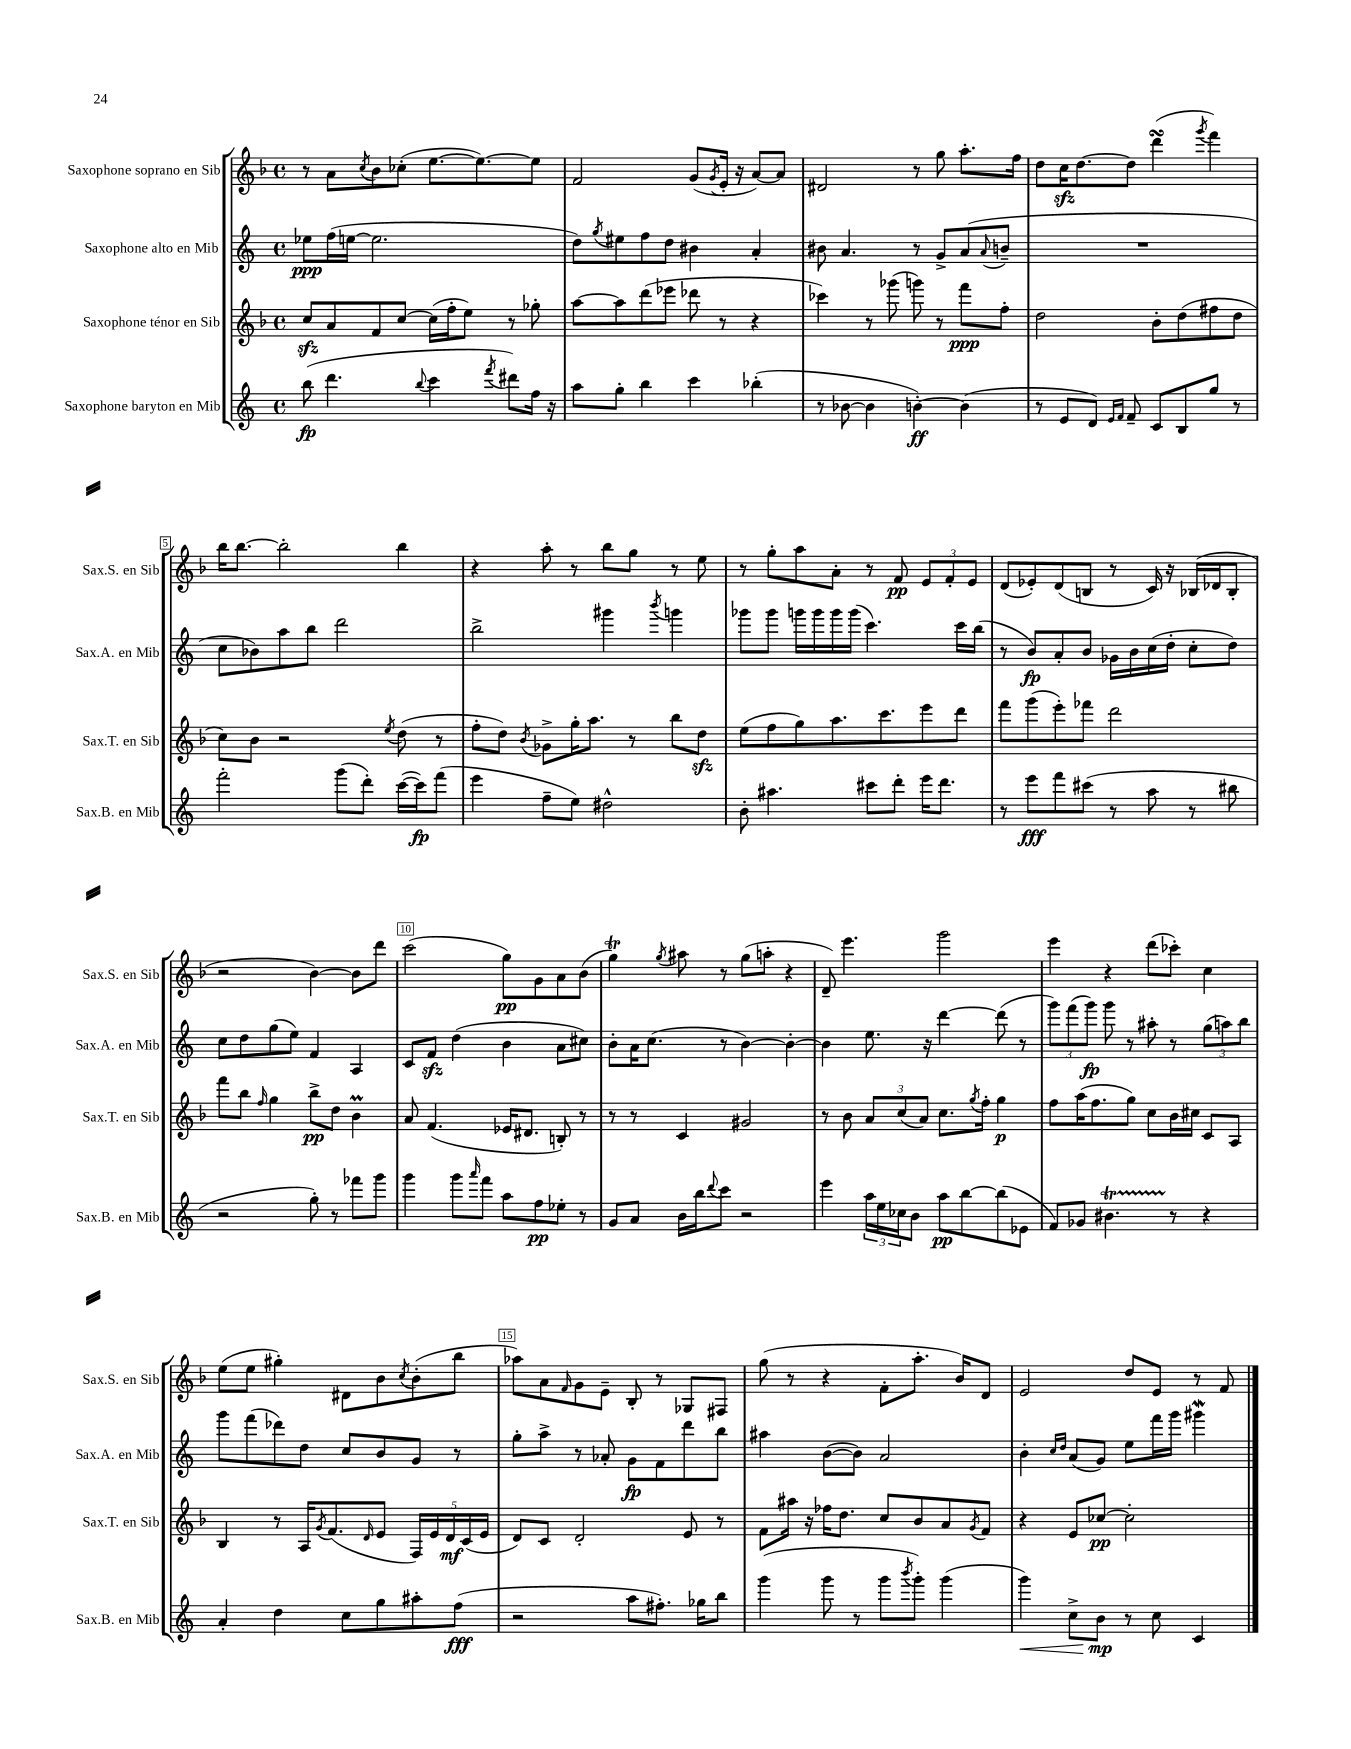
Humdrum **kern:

**kern	**kern	**kern	**kern
*staff4	*staff3	*staff2	*staff1
*clefG2	*clefG2	*clefG2	*clefG2
*k[]	*k[b-]	*k[]	*k[b-]
*M4/4	*M4/4	*M4/4	*M4/4
*met(c)	*met(c)	*met(c)	*met(c)
(8bb	8cc	8ee-	8r
4.ddd	8a	(16ff	8a
.	.	[16ee	.
.	.	.	8qcc
.	8f	2.ee]	8b-
.	[8cc	.	(8cc-'
8qqbb	.	.	.
4ccc	(16cc]	.	[8.ee
.	16ff'	.	.
.	8ee)	.	.
.	.	.	8.ee_)
8qfff	.	.	.
8ddd#)	8r	.	.
16ff	8gg-'	.	8ee]
16r	.	.	.
=	=	=	=
8aa	[8aa	8dd)	2f
.	.	8qgg	.
8gg'	8aa]	8ee#	.
4bb	(8ddd	8ff	.
.	8eee-	8dd	.
4ccc	8ddd-	4b#	(8g
.	.	.	8qg
.	8r	.	16e'
.	.	.	16r
(4bb-'	4r	4a'	[8a)
.	.	.	8a]
=	=	=	=
8r	4ccc-)	8b#	2d#
[8b-	.	4.a	.
4b-]	8r	.	.
.	(8ggg-	.	.
[4b')	8ggg)	8r	8r
.	8r	8g^	8gg
(4b]	8fff	(8a	8.aa'
.	.	8qqa	.
.	8ff'	8b~	.
.	.	.	16ff
=	=	=	=
8r	2dd	1r	8dd
8e	.	.	16cc
.	.	.	[8.dd
8d)	.	.	.
16qqe	.	.	.
16qqf	.	.	.
8f~	.	.	8dd]
8c	8b-'	.	(4ddd
8B	(8dd	.	.
.	.	.	8qggg
8gg	8ff#	.	4fff)
8r	8dd	.	.
=	=	=	=
2fff'	8cc)	8cc	16bb-
.	.	.	[8.bb-
.	8b-	8b-)	.
.	2r	8aa	2bb-']
.	.	8bb	.
(8ggg	.	2ddd	.
8ddd')	.	.	.
.	8qee	.	.
([16ccc	(8dd	.	4bb-
16ccc])	.	.	.
(8fff	8r	.	.
=	=	=	=
4eee	8ff'	2bb^	4r
.	8dd)	.	.
.	8qb-	.	.
8ff~	8g-^	.	8aa'
8ee)	16gg'	.	8r
.	8.aa	.	.
2dd#^^	.	4ggg#	8bb-
.	8r	.	8gg
.	.	8qbbb	.
.	8bb-	4ggg	8r
.	8dd	.	8ee
=	=	=	=
8b'	(8ee	8ggg-	8r
4.aa#	8ff	8ggg-	8gg'
.	8gg)	16ggg	8aa
.	.	16ggg	.
.	8.aa	16ggg	8a'
.	.	(16ggg	.
8ccc#	.	4.ccc)	8r
.	8.ccc	.	.
8ddd'	.	.	8f
16eee	8eee	.	12e
8.ddd	.	.	.
.	.	.	12f'
.	8ddd	16ccc	.
.	.	.	12e
.	.	(16bb	.
=	=	=	=
8r	8fff	8r	(8d
8eee	(8ggg	8b)	8e-')
8fff	8eee')	8a'	(8d
(8ccc#	8fff-	8b	8B
8r	2ddd	16g-	8r
.	.	16b	.
8aa	.	(16cc	16c)
.	.	16dd'	16r
8r	.	8cc'	(16B-
.	.	.	16d-
8bb#	.	8dd)	8B-'
=	=	=	=
2r	8fff	8cc	2r
.	8bb-	8dd	.
.	16qqff	.	.
.	4gg	(8gg	.
.	.	8ee)	.
8gg')	8bb-^	4f	[4b-)
8r	8dd	.	.
8fff-	4b-	4A	8b-]
8ggg	.	.	8ddd
=	=	=	=
4ggg	8a	8c	(2ccc
.	(4.f	8f	.
8ggg	.	(4dd	.
16qqaaa	.	.	.
8fff	.	.	.
8aa	16e-	4b	8gg)
.	8.d#	.	.
8ff	.	.	8g
8ee-'	8B')	8a	8a
8r	8r	8cc#)	(8b-
=	=	=	=
8g	8r	8b'	4gg)
8a	8r	16a	.
.	.	(8.cc	.
.	.	.	8qgg
16b	4c	.	8aa#
16bb	.	.	.
8qqddd	.	.	.
8ccc	.	8r	8r
2r	2g#	[4b)	(8gg
.	.	.	8aa'
.	.	4b'_	4r
=	=	=	=
4eee	8r	4b]	8d~)
.	8b-	.	4.eee
24aa	12a	8.ee	.
24ee	.	.	.
24cc-	(12cc	.	.
8b	.	.	.
.	12a)	.	.
.	.	16r	.
8aa	8.cc	[4ddd	2ggg
[8bb	.	.	.
.	8qgg	.	.
.	16ff'	.	.
(8bb]	4gg	(8ddd]	.
8e-	.	8r	.
=	=	=	=
8f)	8ff	12ggg)	4eee
.	.	(12fff	.
8g-	(16aa	.	.
.	.	12ggg)	.
.	8.ff	.	.
4.b#	.	8ggg	4r
.	8gg)	8r	.
.	8cc	8aa#'	(8ddd
8r	16b-	8r	8ccc-')
.	16cc#	.	.
4r	8c	(12gg	4cc
.	.	12aa)	.
.	8A	.	.
.	.	12bb	.
=	=	=	=
4a'	4B-	8ggg	(8ee
.	.	(8fff	8ee
4dd	8r	8ddd-)	4gg#')
.	16A	8dd	.
.	8qg	.	.
.	(8.f	.	.
8cc	.	8cc	8d#
.	16qqd	.	.
8gg	8e	8b	8b-
.	.	.	8qcc
8aa#'	20F)	8g	(8b-'
.	20e	.	.
.	20d	.	.
(8ff	.	8r	8bb-
.	(20c	.	.
.	20e	.	.
=	=	=	=
2r	8d)	8gg'	8aa-)
.	8c	8aa^	8a
.	.	.	16qqf
.	2d'	8r	8g
.	.	8a-'	8e~
8aa	.	8g	8B-'
8.ff#')	.	8f	8r
.	8e	8ddd	8G-
16gg-	.	.	.
8bb	8r	8bb	8F#
=	=	=	=
(4ggg	8f	4aa#	(8gg
.	16aa#	.	8r
.	16r	.	.
8ggg	16ff-	([8b	4r
.	8.dd	.	.
8r	.	8b])	.
8ggg	8cc	2a	8f'
8qbbb	.	.	.
8ggg')	8b-	.	8.aa'
(4ggg	8a	.	.
.	.	.	16b-)
.	8qg	.	.
.	8f	.	8d
=	=	=	=
4ggg)	4r	4b'	2e
.	.	16qqcc	.
.	.	16qqdd	.
8cc^	8e	(8a	.
8b	[8cc-	8g)	.
8r	2cc-']	8ee	8dd
8cc	.	16fff	8e
.	.	16ggg	.
4c	.	4ggg#	8r
.	.	.	8f
==	==	==	==
*-	*-	*-	*-
